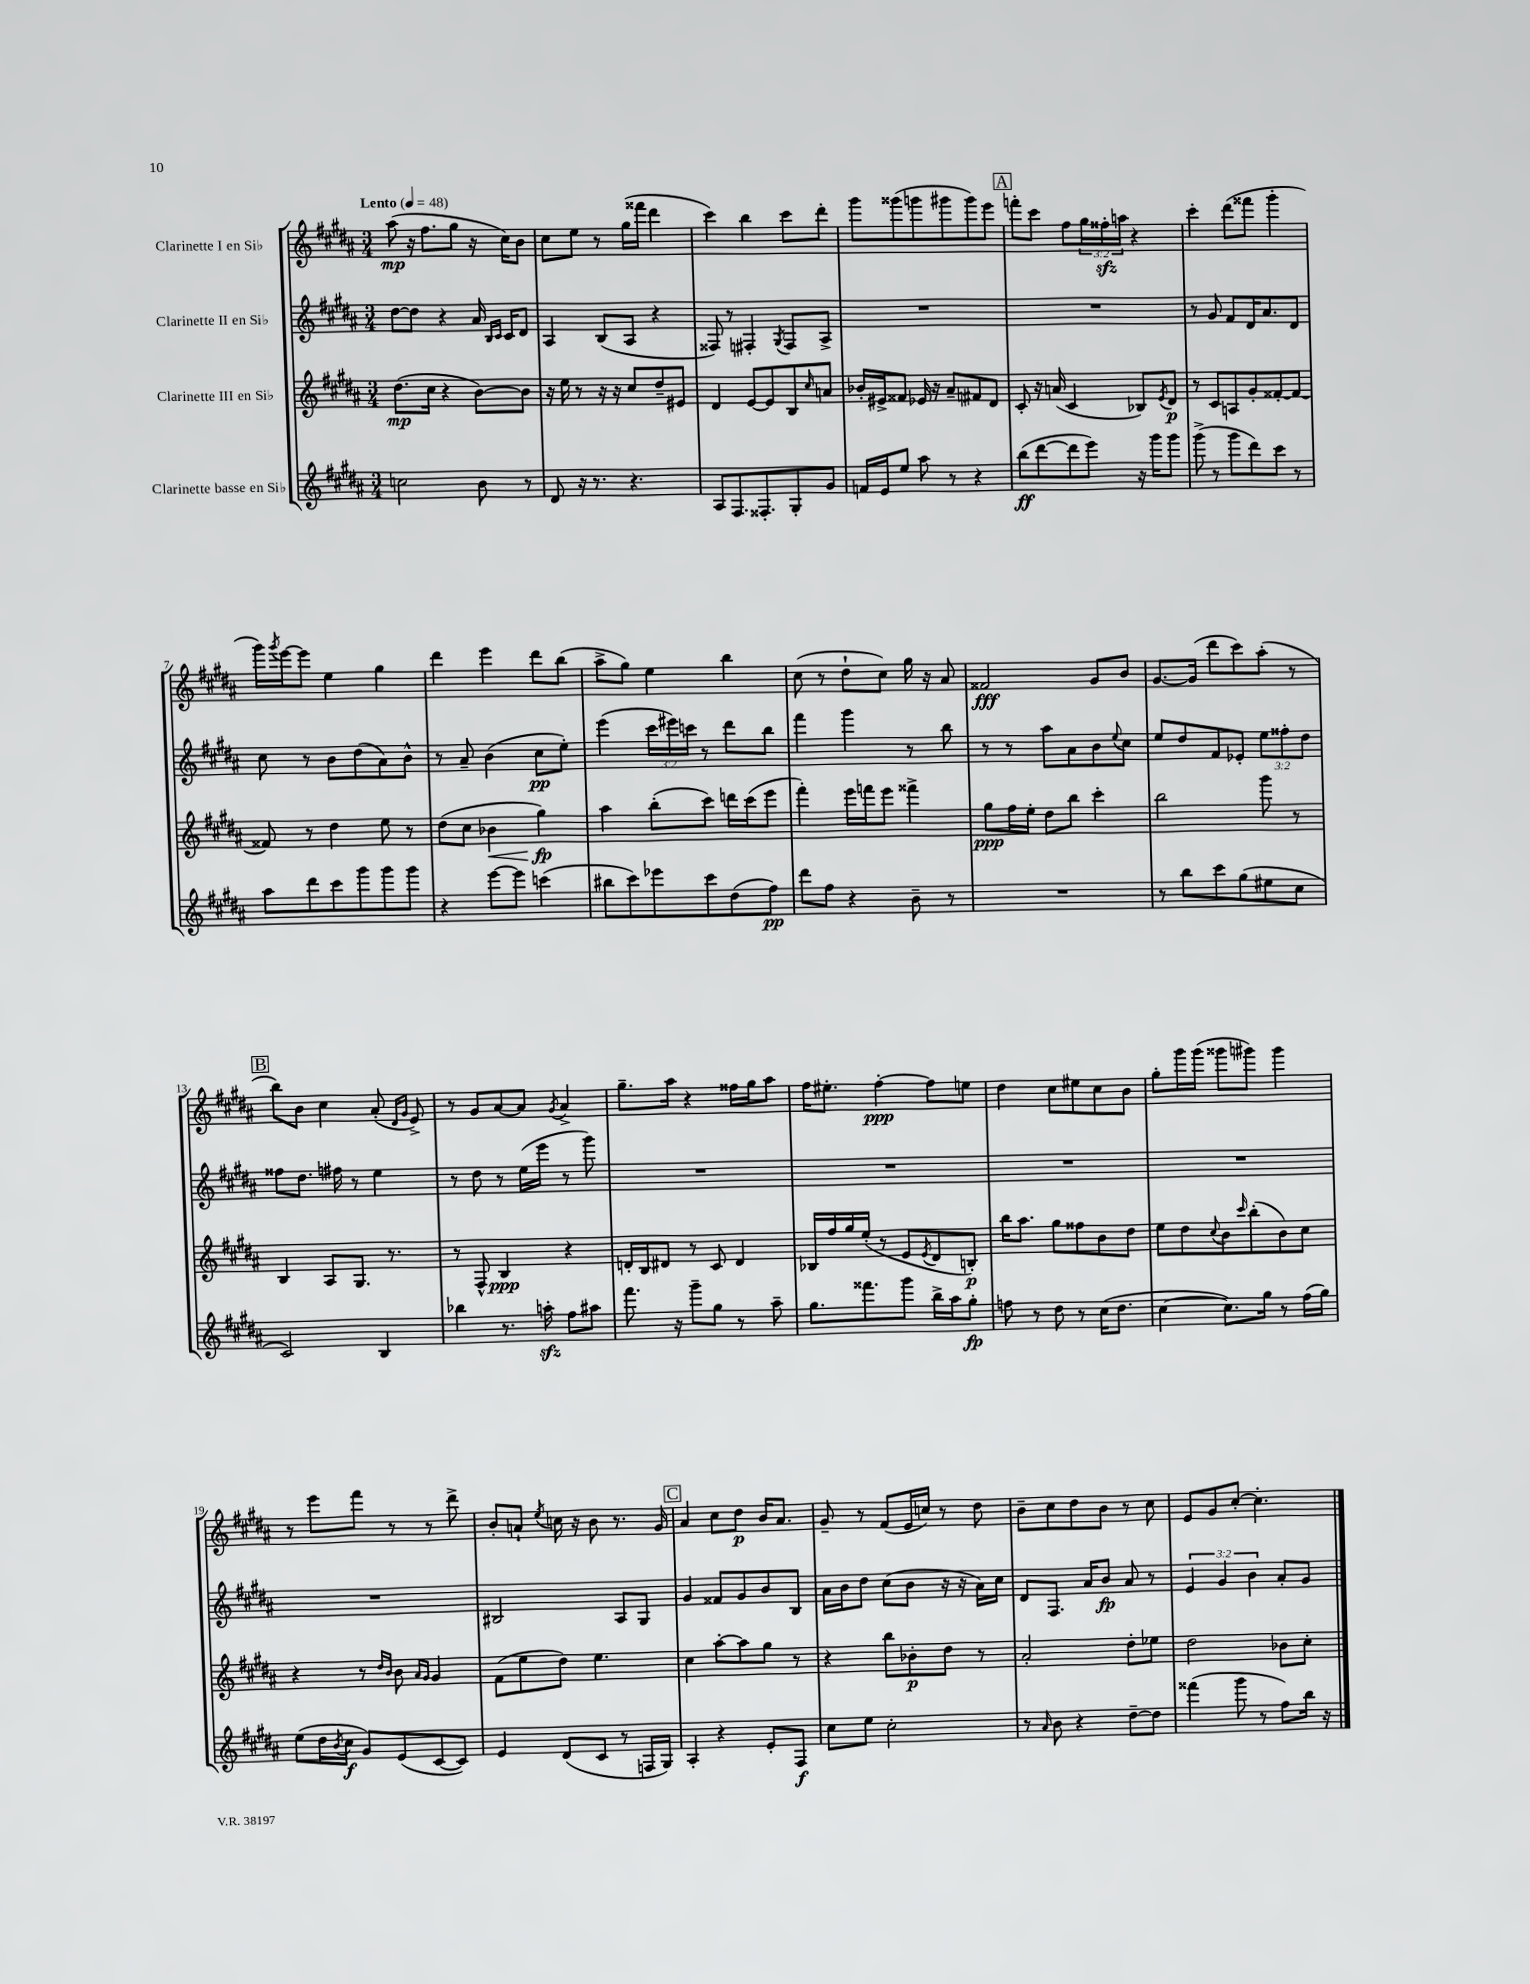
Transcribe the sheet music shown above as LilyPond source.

<<
\new StaffGroup <<
\new Staff = "s0" \with { instrumentName = "Clarinette I en Sib" } {
    \clef treble \key b \major \numericTimeSignature \time 3/4 \override Staff.TupletNumber.text = #tuplet-number::calc-fraction-text \tempo "Lento" 4 = 48
    ais''8\mp( r16 fis''8. gis''8 r16 cis''16) b'8 |
    cis''8 e''8 r8 gis''16( fisis'''16 dis'''4 |
    cis'''4) b''4 cis'''8 dis'''8-. |
    gis'''8 gisis'''8( g'''8 gis'''8 gis'''8) e'''8 |
    \mark \markup { \box "A" } f'''8-. cis'''8 fis''8 \tuplet 3/2 { gis''16 fisis''16-.\sfz a''16 } r4 |
    cis'''4-. dis'''8( fisis'''8 gis'''4-. |
    gis'''16) \acciaccatura { gis'''8 } e'''16~ e'''8 e''4 gis''4 |
    dis'''4 e'''4 dis'''8 b''8( |
    ais''8-> gis''8) e''4 b''4 |
    cis''8( r8 dis''8-! cis''8) gis''16 r16 ais'8 |
    fisis'2\fff gis'8 b'8 |
    gis'8.~ gis'16( dis'''8 cis'''8) ais''8-.( r8 |
    \mark \markup { \box "B" } b''8) b'8 cis''4 ais'8-.( \grace { dis'16 gis'16 } e'8->) |
    r8 gis'8 ais'8~ ais'8 \acciaccatura { gis'8 } ais'4-> |
    gis''8.-- ais''16 r4 fisis''16 gis''16 ais''8 |
    fis''16 eis''8.-. fis''4~-.\ppp fis''8 e''8 |
    dis''4 cis''8 eis''8 cis''8 b'8 |
    gis''8-. gis'''16 gis'''16( gisis'''8 gis'''8) gis'''4 |
    r8 e'''8 fis'''8 r8 r8 dis'''8-> |
    b'8-. a'8-! \acciaccatura { e''8 } c''16 r16 b'8 r8. gis'16 |
    \mark \markup { \box "C" } ais'4 cis''8 dis''8\p b'16 ais'8. |
    gis'8-- r8 fis'8( e'16 c''16) r8 dis''8 |
    b'8-- cis''8 dis''8 b'8 r8 cis''8 |
    e'8 gis'8 cis''8~-. cis''4.-. \bar "|." |
}
\new Staff = "s1" \with { instrumentName = "Clarinette II en Sib" } {
    \clef treble \key b \major \numericTimeSignature \time 3/4 \override Staff.TupletNumber.text = #tuplet-number::calc-fraction-text
    dis''8~ dis''8 r4 ais'16 \grace { b16 cis'16 } cis'16 dis'8 |
    ais4 b8( ais8 r4 |
    fisis8) r8 fis4-. \acciaccatura { gis8 } fis8 ais8-> |
    R2. |
    \mark \markup { \box "A" } R2. |
    r8 gis'8 fis'8 dis'16 ais'8. dis'8 |
    cis''8 r8 b'8 dis''8( ais'8) b'8-^ |
    r8 ais'8-- b'4( cis''8\pp e''8-.) |
    e'''4( \tuplet 3/2 { cis'''16 eis'''16) c'''16 } r8 dis'''8 b''8 |
    fis'''4 gis'''4 r8 b''8 |
    r8 r8 ais''8 ais'8 b'8 \appoggiatura { e''8 } cis''8 |
    e''8 dis''8 fis'8 ees'8-. \tuplet 3/2 { e''8 fisis''8-. dis''8 } |
    \mark \markup { \box "B" } fisis''8 dis''8. fis''16 r8 e''4 |
    r8 dis''8 r8 e''16( e'''16 r8 gis'''8) |
    R2. |
    R2. |
    R2. |
    R2. |
    R2. |
    bis2 ais8 gis8 |
    \mark \markup { \box "C" } gis'4 fisis'8 gis'8 b'8 b8 |
    ais'16 b'16 dis''8 cis''8( b'8 r16 r16 ais'16) cis''16 |
    dis'8 fis8. ais'16 b'8\fp ais'8 r8 |
    \tuplet 3/2 { e'4 gis'4 b'4 } ais'8-. gis'8 \bar "|." |
}
\new Staff = "s2" \with { instrumentName = "Clarinette III en Sib" } {
    \clef treble \key b \major \numericTimeSignature \time 3/4
    dis''8.\mp( cis''16 r4 b'8~) b'8 |
    r16 e''16 r8 r16 r16 cis''8 dis''8-- eis'8 |
    dis'4 e'8~ e'8 b8 \grace { cis''16 } a'8 |
    bes'16-. eis'16-> fisis'8 ees'16 r16 ais'8-- fis'8 dis'8 |
    \mark \markup { \box "A" } cis'8-. r16 a'16( cis'4 bes8) \acciaccatura { e'8 } dis'8\p |
    r8 cis'8 a8 gis'8-. fisis'8~-. fisis'8~ |
    fisis'8 r8 dis''4 e''8 r8 |
    dis''8( cis''8 bes'4\< gis''4\fp\!) |
    ais''4 b''8-.( cis'''8) d'''16 cis'''16( e'''8 |
    fis'''4-.) e'''16 f'''16 e'''8 fisis'''4-> |
    gis''8\ppp fis''16 e''16-. dis''8 b''8 cis'''4-. |
    b''2 gis'''8 r8 |
    \mark \markup { \box "B" } b4 ais8 gis8. r8. |
    r8 fis8-^ b4\ppp r4 |
    d'16-. b16 dis'8 r8 cis'8 dis'4 |
    bes16 fis''16 gis''16 e''16-.( r8 e'8 \acciaccatura { e'8 } dis'8 b8-.\p) |
    b''16 ais''8. gis''8 fisis''8 b'8 dis''8 |
    e''8 dis''8 \appoggiatura { cis''8 } b'8 \grace { cis'''16 } b''8-.( b'8) cis''8 |
    r4 r8 \grace { dis''16 b'16 } b'8 \grace { ais'16 gis'16 } gis'4 |
    fis'8( e''8 dis''8) e''4. |
    \mark \markup { \box "C" } cis''4 ais''8~-. ais''8 gis''8 r8 |
    r4 b''8 bes'8-.\p dis''8 r8 |
    ais'2-. dis''8-. ees''8 |
    dis''2 bes'8 cis''8-. \bar "|." |
}
\new Staff = "s3" \with { instrumentName = "Clarinette basse en Sib" } {
    \clef treble \key b \major \numericTimeSignature \time 3/4
    c''2 b'8 r8 |
    dis'8 r16 r8. r4. |
    ais8 fis8. fisis8.-. gis8-. gis'8 |
    f'16 e'16 e''8 ais''8 r8 r4 |
    \mark \markup { \box "A" } b''8\ff( dis'''8~ dis'''8 e'''8) r16 gis'''16 gis'''8 |
    gis'''8->( r8 gis'''8 dis'''8) cis'''8 r8 |
    ais''8 dis'''8 cis'''8 gis'''8 gis'''8 gis'''8 |
    r4 e'''8~ e'''8 c'''4( |
    bis''8 cis'''8) ees'''8 cis'''8 dis''8( fis''8\pp) |
    dis'''8 fis''8 r4 b'8-- r8 |
    R2. |
    r8 b''8 cis'''8 gis''8( eis''8 cis''8 |
    \mark \markup { \box "B" } cis'2) b4 |
    bes''4 r8. a''16-.\sfz fis''8 ais''8 |
    fis'''8. r16 gis'''8-- gis''8 r8 ais''8-- |
    gis''8. fisis'''8. gis'''8 b''16-> ais''16 gis''8-.\fp |
    f''8 r8 dis''8 r8 cis''16( dis''8. |
    cis''4~ cis''8.) gis''16 r8 fis''16( gis''16) |
    e''8( dis''16 \acciaccatura { b'8 } cis''16\f gis'8) e'8( cis'8~ cis'8) |
    e'4 dis'8( cis'8 r8 f16 gis16) |
    \mark \markup { \box "C" } ais4-. r4 e'8-. fis8\f |
    cis''8 e''8 cis''2-. |
    r8 \grace { ais'16 } b'8 r4 dis''8~-- dis''8 |
    fisis'''4( gis'''8 r8 fis''8) b''16 r16 \bar "|." |
}
>>
>>
